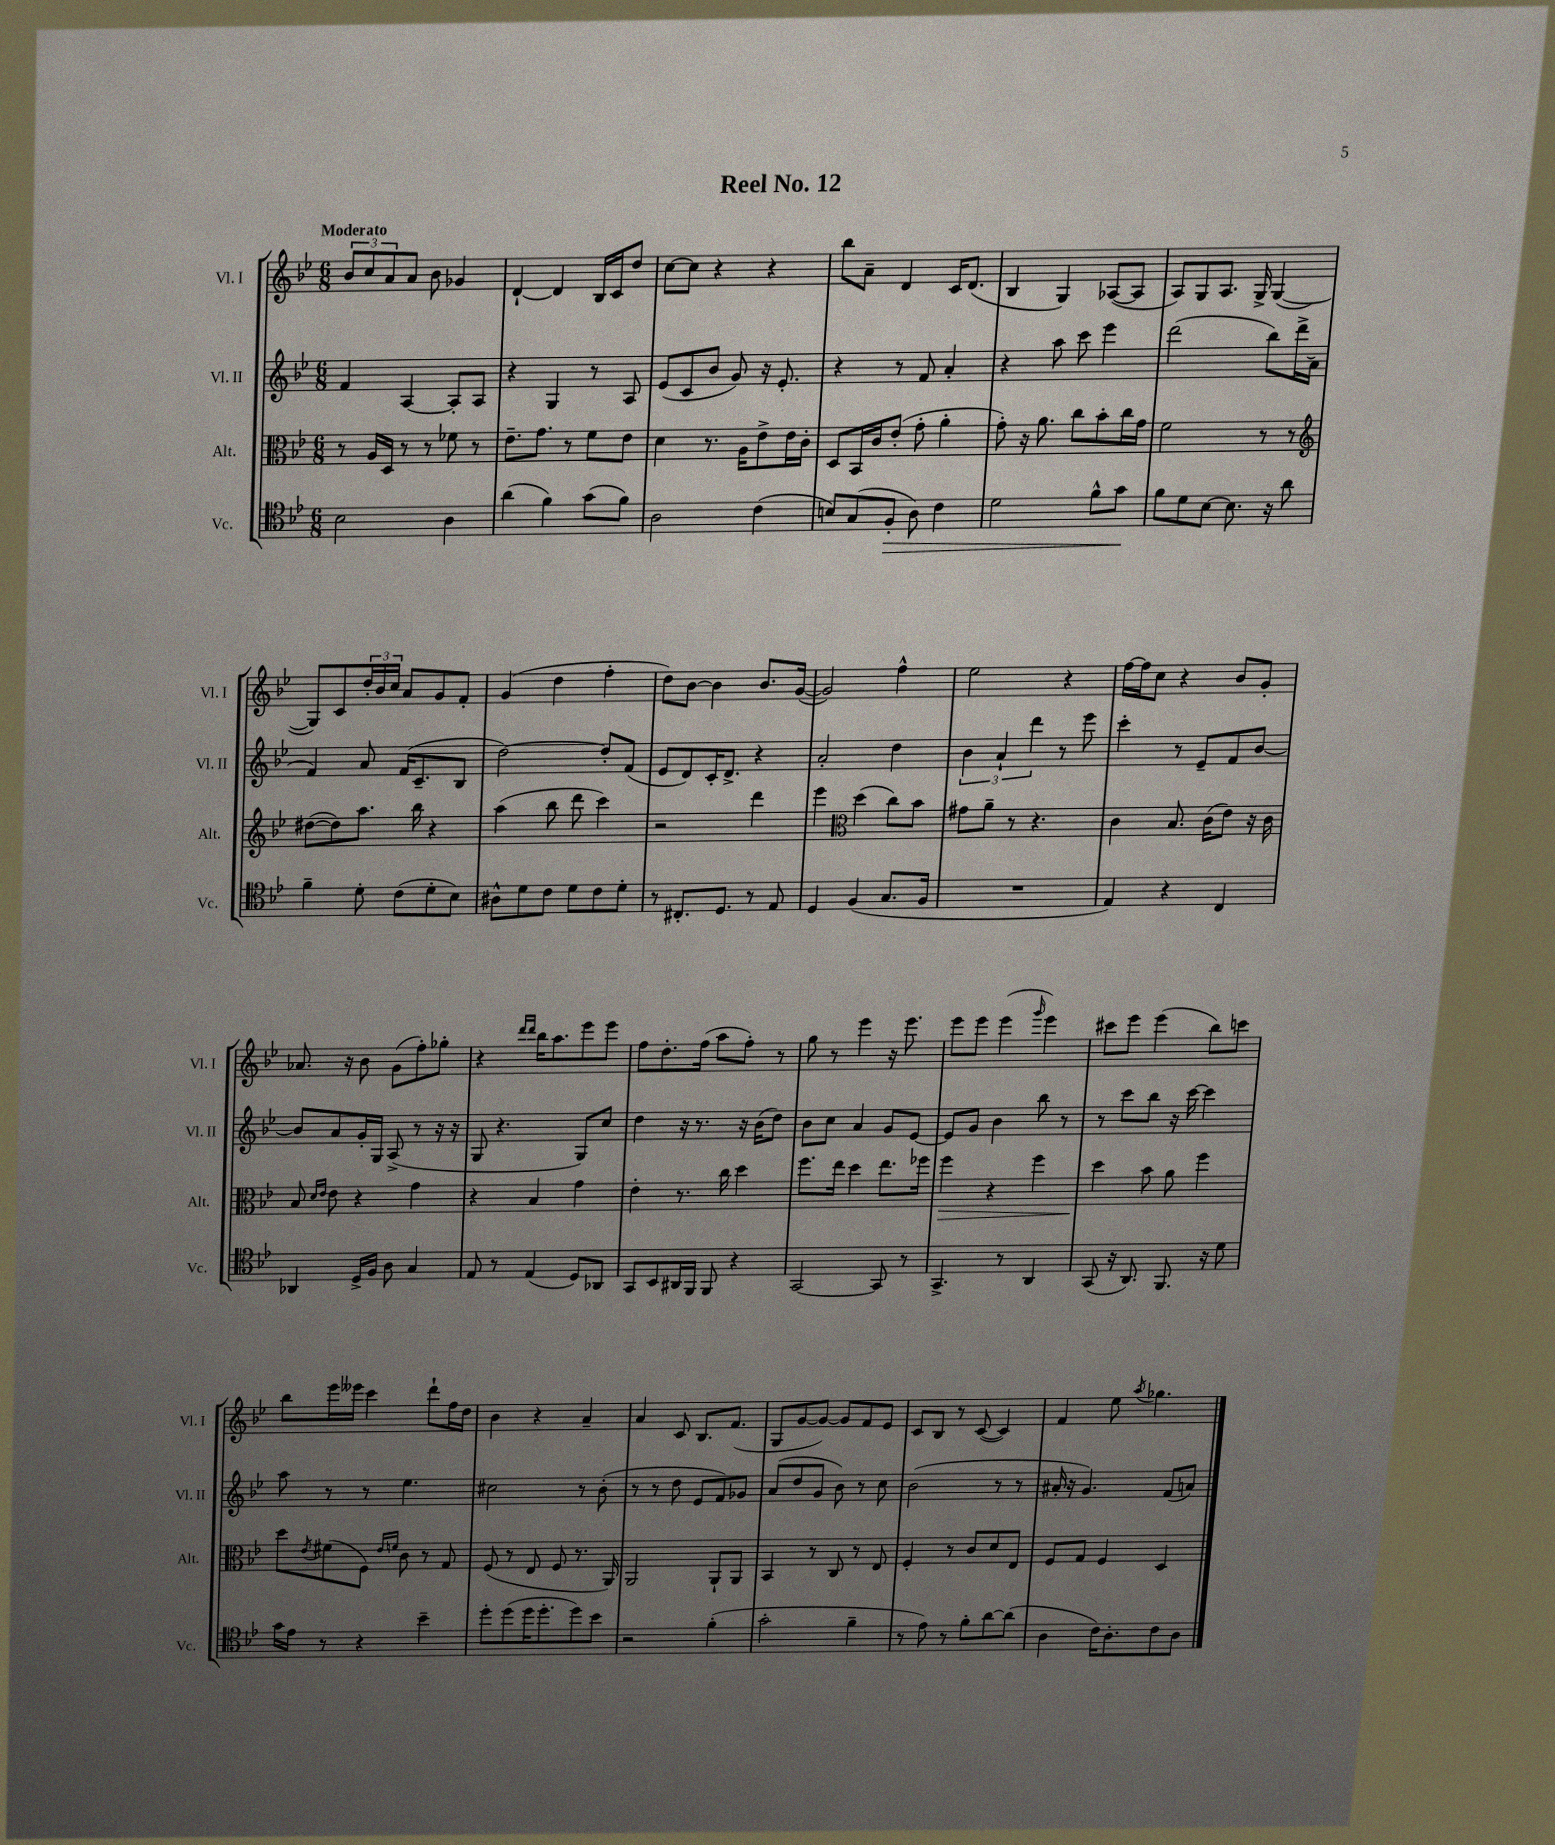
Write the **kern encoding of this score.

**kern	**kern	**kern	**kern
*staff4	*staff3	*staff2	*staff1
*clefC4	*clefC3	*clefG2	*clefG2
*k[b-e-]	*k[b-e-]	*k[b-e-]	*k[b-e-]
*M6/8	*M6/8	*M6/8	*M6/8
2B-\	8r	4f/	12b-/L
.	.	.	12cc/
.	16A/LL	.	.
.	.	.	12a/
.	16D/JJ	.	.
.	8r	[4A/	8a/J
.	8r	.	8b-\
4A\	8f-\	8A'/]L	4g-/
.	8r	8A/J	.
=	=	=	=
(4a\	8.e-~\L	4r	[4d`/
.	8.g\J	.	.
4f\)	.	4G/	4d/]
.	8r	.	.
(8g\L	8f\L	8r	16B-/LL
.	.	.	16c/J
8f\J)	8e-\J	8A/	8dd/J
=	=	=	=
2A\	4d\	(8e-/L	[8cc\L
.	.	8c/	8cc\]J
.	8.r	8b-/J	4r
.	.	8g/)	.
.	16A\LK	.	.
(4c\	8e-^\	16r	4r
.	.	8.e-'/	.
.	16e-\L	.	.
.	16c'\JJ	.	.
=	=	=	=
8B/L)	8D/L	4r	8bb-\L
(8G/	16BB-/L	.	8a~\J
.	16c/J	.	.
8F'/J	(8e-'/J	8r	4d/
8A\)	8g'\	8f/	.
4c\	4a'\	4a'/	16c/LK
.	.	.	(8.d/J
=	=	=	=
2d\	8g'\)	4r	4B-/
.	16r	.	.
.	8.a\	.	.
.	.	8aa\	4G/)
.	8cc\L	8ccc\	.
8f^^\L	8b-'\	4eee-\	([8A-/L
8g\J	16cc\L	.	8A-/]J
.	16g\JJ	.	.
=	=	=	=
8f\L	2f\	(2ddd\	8A/L)
8d\	.	.	8G/
[8B-\J	.	.	8.A/J
8.B-\]	.	.	.
.	.	.	16G^/
.	8r	8bb-\L)	([4G/
16r	.	.	.
8a\	8r	16ddd^\L	.
.	.	(16a\JJ	.
=	=	=	=
*	*clefG2	*	*
4f~\	([8dd#\L	4f/)	8G/]L)
.	8dd#\])	.	8c/
8d'\	8.aa\J	8a/	24dd'/L
.	.	.	24b-/
.	.	.	24cc/JJ
(8c\L	.	(16f/LK	8a/L
.	16bb-\	8.c~/	.
8d'\	4r	.	8g/
8B-\J)	.	8B-/J	8f'/J
=	=	=	=
8A#^^\L	(4aa\	[2dd\)	(4g/
8d\	.	.	.
8c\J	8bb-\	.	4dd\
8d\L	8ddd\	.	.
8c\	4ccc\)	8dd'/]L	4ff'\
8d'\J	.	(8f/J	.
=	=	=	=
8r	2r	8e-/L	8dd\L)
8.C#'/L	.	8d/)	[8b-\J
.	.	16c'/K	4b-\]
8.D/J	.	8.d^/J	.
8r	4ddd\	4r	8.b-/L
8E-/	.	.	.
.	.	.	([16g/Jk
=	=	=	=
4D/	4eee-\	2a'/	2g/])
*	*clefC3	*	*
(4F/	(4dd\	.	.
8.G/L	8cc\L)	4dd\	4ff^^\
.	8b-\J	.	.
16F/Jk	.	.	.
=	=	=	=
2.r	8g#\L	6b-\	2ee-\
.	8a~\J	.	.
.	.	6a`/	.
.	8r	.	.
.	.	6ddd\	.
.	4.r	.	.
.	.	8r	4r
.	.	8eee-\	.
=	=	=	=
4E-/)	4c\	4ccc'\	[16ff\LL
.	.	.	16ff\]J
.	.	.	8cc\J
4r	8.B-/	8r	4r
.	.	8e-~/L	.
.	(16c\LK	.	.
4C/	8e-\J)	8f/	8b-/L
.	16r	[8b-/J	8g'/J
.	16c\	.	.
=	=	=	=
4AA-/	8B-/	8b-/]L	8.a-/
.	16qqd/LL	.	.
.	16qqe-/JJ	.	.
.	8e-\	8a/	.
.	.	.	16r
16D^/LL	4r	16g'/L	8b-\
16F/JJ	.	16G/JJ	.
8A\	.	(8A^/	(8g\L
4G/	4g\	8r	8ff'\)
.	.	16r	8gg-'\J
.	.	16r	.
=	=	=	=
8E-/	4r	8G/	4r
8r	.	4.r	.
.	.	.	16qqddd/LL
.	.	.	16qqddd/JJ
(4E-/	4B-/	.	16bb-\LK
.	.	.	8.aa\
8D/L)	4g\	8G/L)	8eee-\
8AA-/J	.	8cc/J	8eee-\J
=	=	=	=
8GG/L	4e-'\	4dd\	8ff\L
8BB-/	.	.	8.dd'\
16AA#/L	8.r	16r	.
16FF/JJ	.	8.r	(16ff\Jk
8FF/	.	.	8aa\L
.	16cc\	.	.
4r	4dd\	16r	8ff'\J)
.	.	(16b-\LK	.
.	.	8dd\J)	8r
=	=	=	=
[2GG/	8.ff\L	8b-\L	8gg\
.	.	8cc\J	8r
.	16ee-\Jk	.	.
.	4dd\	4a/	4eee-\
8GG/]	8.ee-\L	8g/L	16r
.	.	.	8.eee-\
8r	.	[8e-/J	.
.	16ff-\Jk	.	.
=	=	=	=
4.GG^/	4ff\	8e-/]L	8eee-\L
.	.	8g/J	8eee-\J
.	4r	4b-\	(4eee-\
8r	.	.	.
.	.	.	16qqggg/
4AA/	4ff\	8bb-\	4eee-\)
.	.	8r	.
=	=	=	=
(8GG/	4dd\	8r	8ccc#\L
16r	.	8ccc\L	8eee-\J
8.AA/)	.	.	.
.	8b-\	8bb-\J	(4eee-\
8.FF/	8a\	16r	.
.	.	[16ccc\	.
.	4ff\	4ccc\]	8bb-\L)
16r	.	.	.
8d\	.	.	8ccc\J
=	=	=	=
16g\LL	8dd\L	8aa\	8bb-\L
16e-\JJ	.	.	.
.	8qe-/	.	.
8r	(8f#\	8r	16eee-\L
.	.	.	16eee--\JJ
4r	8F\J)	8r	4ccc\
.	16qqe-/LL	.	.
.	16qqf/JJ	.	.
.	8c\	4.ee-\	.
4b-~\	8r	.	8ddd`\L
.	8G/	.	16ff\L
.	.	.	16dd\JJ
=	=	=	=
8dd'\L	(8F/	2cc#\	4b-\
(8dd\	8r	.	.
16dd\K	8E-/	.	4r
8.dd'\	.	.	.
.	8F/	.	.
8dd\)	8.r	8r	4a~/
8b-\J	.	(8b-'\	.
.	16AA/)	.	.
=	=	=	=
2r	2AA/	8r	4a/
.	.	8r	.
.	.	8dd\	8c/
.	.	8e-/L	8.B-/L
(4f'\	8AA`/L	8f/)	.
.	.	.	(8.f/J
.	8AA/J	8g-/J	.
=	=	=	=
2g'\	4BB-/	(8a/L	8G/L
.	.	8dd/	[8g/
.	8r	8g/J	8g/_J)
.	8C/	8b-\)	8g/]L
4f~\	8r	8r	8f/
.	8E-/	8cc\	8e-/J
=	=	=	=
8r	4F'/	(2b-\	8c/L
8e-\)	.	.	8B-/J
8r	8r	.	8r
8f'\L	8c/L	.	([8c/
[8a\	8d/	8r	4c/])
(8a\]J	8E-/J	8r	.
=	=	=	=
4A\	8F/L	16a#'/	4f/
.	.	16r	.
.	8G/J	4.g/)	.
16c\LK)	4F/	.	8ee-\
8.A'\	.	.	.
.	.	.	8qaa/
.	.	.	4.gg-\
8c\	4D/	(8f/L	.
8A\J	.	8a/J)	.
==	==	==	==
*-	*-	*-	*-
